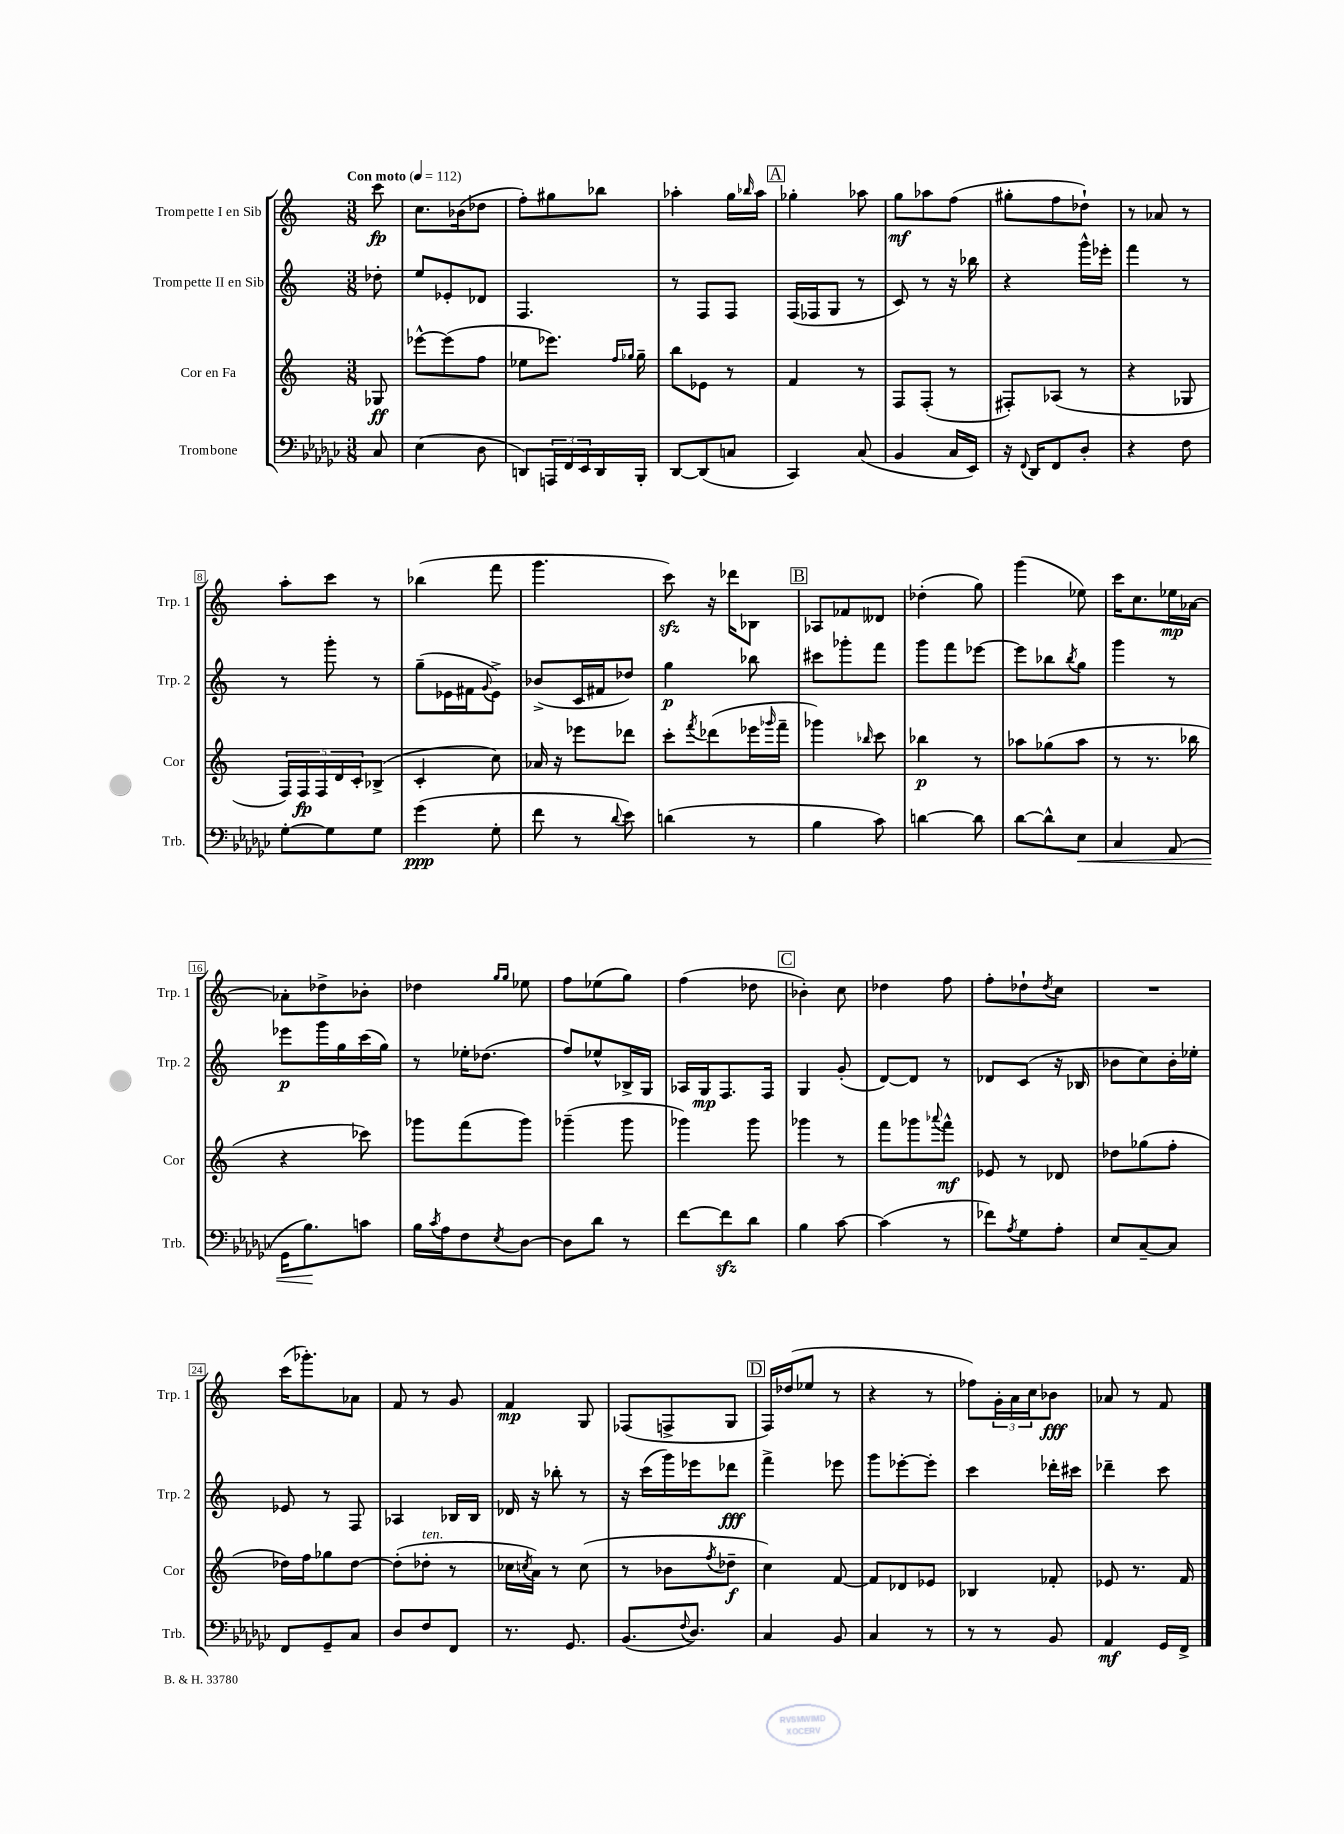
<<
\new StaffGroup <<
\new Staff = "s0" \with { instrumentName = "Trompette I en Sib" shortInstrumentName = "Trp. 1" } {
    \clef treble \key c \major \numericTimeSignature \time 3/8 \partial 8 \tempo "Con moto" 4 = 112
    c'''8\fp |
    c''8. bes'16( des''8 |
    f''8-.) gis''8 bes''8 |
    aes''4-. g''16 \grace { bes''16 } aes''16 |
    \mark \markup { \box "A" } ges''4-. aes''8 |
    g''8\mf aes''8 f''8( |
    gis''8-. f''8 des''8-!) |
    r8 aes'8 r8 |
    a''8-. c'''8 r8 |
    bes''4( f'''8 |
    g'''4. |
    c'''8\sfz) r16 des'''16 bes8 |
    \mark \markup { \box "B" } aes8 fes'8 deses'8 |
    des''4-.( g''8) |
    g'''4( ees''8) |
    c'''16 c''8. ees''16\mp aes'16~ |
    aes'8-. des''8-> bes'8-. |
    des''4 \grace { g''16 g''16 } ees''8 |
    f''8 ees''8( g''8) |
    f''4( des''8 |
    \mark \markup { \box "C" } bes'4-.) c''8 |
    des''4 f''8 |
    f''8-. des''8-! \acciaccatura { des''8 } c''8 |
    R4. |
    c'''16( ges'''8.-.) aes'8 |
    f'8 r8 g'8 |
    f'4\mp g8 |
    fes8( f8-> g8 |
    \mark \markup { \box "D" } f16) des''16( ees''8 r8 |
    r4 r8 |
    fes''8) \tuplet 3/2 { g'16-. a'16 c''16 } bes'8\fff |
    aes'8 r8 f'8 \bar "|." |
}
\new Staff = "s1" \with { instrumentName = "Trompette II en Sib" shortInstrumentName = "Trp. 2" } {
    \clef treble \key c \major \numericTimeSignature \time 3/8 \partial 8
    des''8-. |
    e''8 ees'8-. des'8 |
    f4. |
    r8 f8 f8 |
    \mark \markup { \box "A" } f16( fes16 g8 r8 |
    c'8) r8 r16 bes''16 |
    r4 g'''16-^ ees'''16-. |
    f'''4 r8 |
    r8 g'''8-. r8 |
    g''8--( ees'16 fis'16 \appoggiatura { g'8 } ees'8->) |
    bes'8->( c'16 fis'16 des''8) |
    g''4\p bes''8 |
    \mark \markup { \box "B" } cis'''8 ges'''8-. f'''8 |
    g'''8 f'''8 ees'''8~ |
    ees'''8 bes''8 \acciaccatura { bes''8 } g''8 |
    g'''4 r8 |
    ees'''8\p g'''16 g''16 c'''16( g''16) |
    r8 ees''16-. des''8.( |
    f''8) ees''8-^ bes16-> g16 |
    aes16 g16\mp f8. f16 |
    \mark \markup { \box "C" } g4 g'8-.( |
    d'8~) d'8 r8 |
    des'8 c'8( r16 bes16 |
    bes'8 c''8) bes'16-. ees''16-. |
    ees'8 r8 f8 |
    aes4 bes16 bes16 |
    des'16 r16 bes''8-. r8 |
    r16 c'''16( g'''16) ees'''16 des'''8\fff |
    \mark \markup { \box "D" } f'''4-> ees'''8 |
    g'''8 ees'''8~-. ees'''8-. |
    c'''4 des'''16-. cis'''16 |
    des'''4-- c'''8 \bar "|." |
}
\new Staff = "s2" \with { instrumentName = "Cor en Fa" shortInstrumentName = "Cor" } {
    \clef treble \key c \major \numericTimeSignature \time 3/8 \partial 8
    ges8\ff |
    ees'''8~-^ ees'''8( f''8 |
    ees''8 ees'''8.) \grace { f''16 ges''16 } ges''16-- |
    b''8 ees'8 r8 |
    \mark \markup { \box "A" } f'4 r8 |
    f8 f8-.( r8 |
    fis8-.) aes8( r8 |
    r4 ges8 |
    \tuplet 5/4 { f16) f16\fp f16 d'16 c'16-. } bes8->( |
    c'4-. c''8) |
    aes'16 r16 ees'''8 des'''8 |
    c'''8-. \acciaccatura { f'''8 } des'''8( ees'''16 \grace { ges'''16 } f'''16-- |
    \mark \markup { \box "B" } ges'''4) \grace { bes''16 } c'''8 |
    bes''4\p r8 |
    aes''8 ges''8( aes''8 |
    r8 r8. bes''16 |
    r4 ces'''8) |
    ges'''8 f'''8( ges'''8) |
    ges'''4--( ges'''8 |
    ges'''4) ges'''8 |
    \mark \markup { \box "C" } ges'''4 r8 |
    f'''8 ges'''8 \appoggiatura { aes'''8 } f'''8-^\mf |
    ees'8 r8 des'8 |
    des''8 ges''8( f''8-. |
    des''16) f''16 ges''8 des''8~ |
    des''8-.( des''8-.^\markup { \italic "ten." } r8 |
    ces''16 \acciaccatura { c''8 } a'16) r8 c''8( |
    r8 bes'8 \acciaccatura { f''8 } des''8--\f |
    \mark \markup { \box "D" } c''4) f'8~ |
    f'8 des'8 ees'8 |
    bes4 fes'8-. |
    ees'8 r8. f'16 \bar "|." |
}
\new Staff = "s3" \with { instrumentName = "Trombone" shortInstrumentName = "Trb." } {
    \clef bass \key ges \major \numericTimeSignature \time 3/8 \partial 8
    ces8 |
    ees4( des8 |
    d,8) \tuplet 3/2 { a,,16 f,16 ees,16 } d,16 bes,,16-. |
    des,8~ des,8( c8 |
    \mark \markup { \box "A" } ces,4) ces8( |
    bes,4 ces16 ees,16) |
    r16 \appoggiatura { f,8 } des,16 f,8 des8-. |
    r4 f8 |
    ges8~-. ges8 ges8 |
    ges'4\ppp( ges8-. |
    f'8 r8 \appoggiatura { des'8 } ees'8) |
    d'4( r8 |
    \mark \markup { \box "B" } bes4 ces'8) |
    d'4~ d'8 |
    des'8~ des'8-^ ees8\< |
    ces4 aes,8( |
    ges,16 bes8.\!) c'8 |
    bes16 \acciaccatura { ces'8 } aes16 f8 \acciaccatura { ees8 } des8~ |
    des8 des'8 r8 |
    f'8~ f'8\sfz des'8 |
    \mark \markup { \box "C" } bes4 ces'8~ |
    ces'4( r8 |
    fes'8) \acciaccatura { aes8 } ges8 aes8-. |
    ees8 ces8~-- ces8 |
    f,8 ges,8-- ces8 |
    des8 f8 f,8 |
    r8. ges,8. |
    bes,8.( \appoggiatura { f8 } des8.) |
    \mark \markup { \box "D" } ces4 bes,8 |
    ces4 r8 |
    r8 r8 bes,8 |
    aes,4\mf ges,16 f,16-> \bar "|." |
}
>>
>>
\layout { \context { \Score \override BarNumber.stencil = #(make-stencil-boxer 0.1 0.3 ly:text-interface::print) } }
